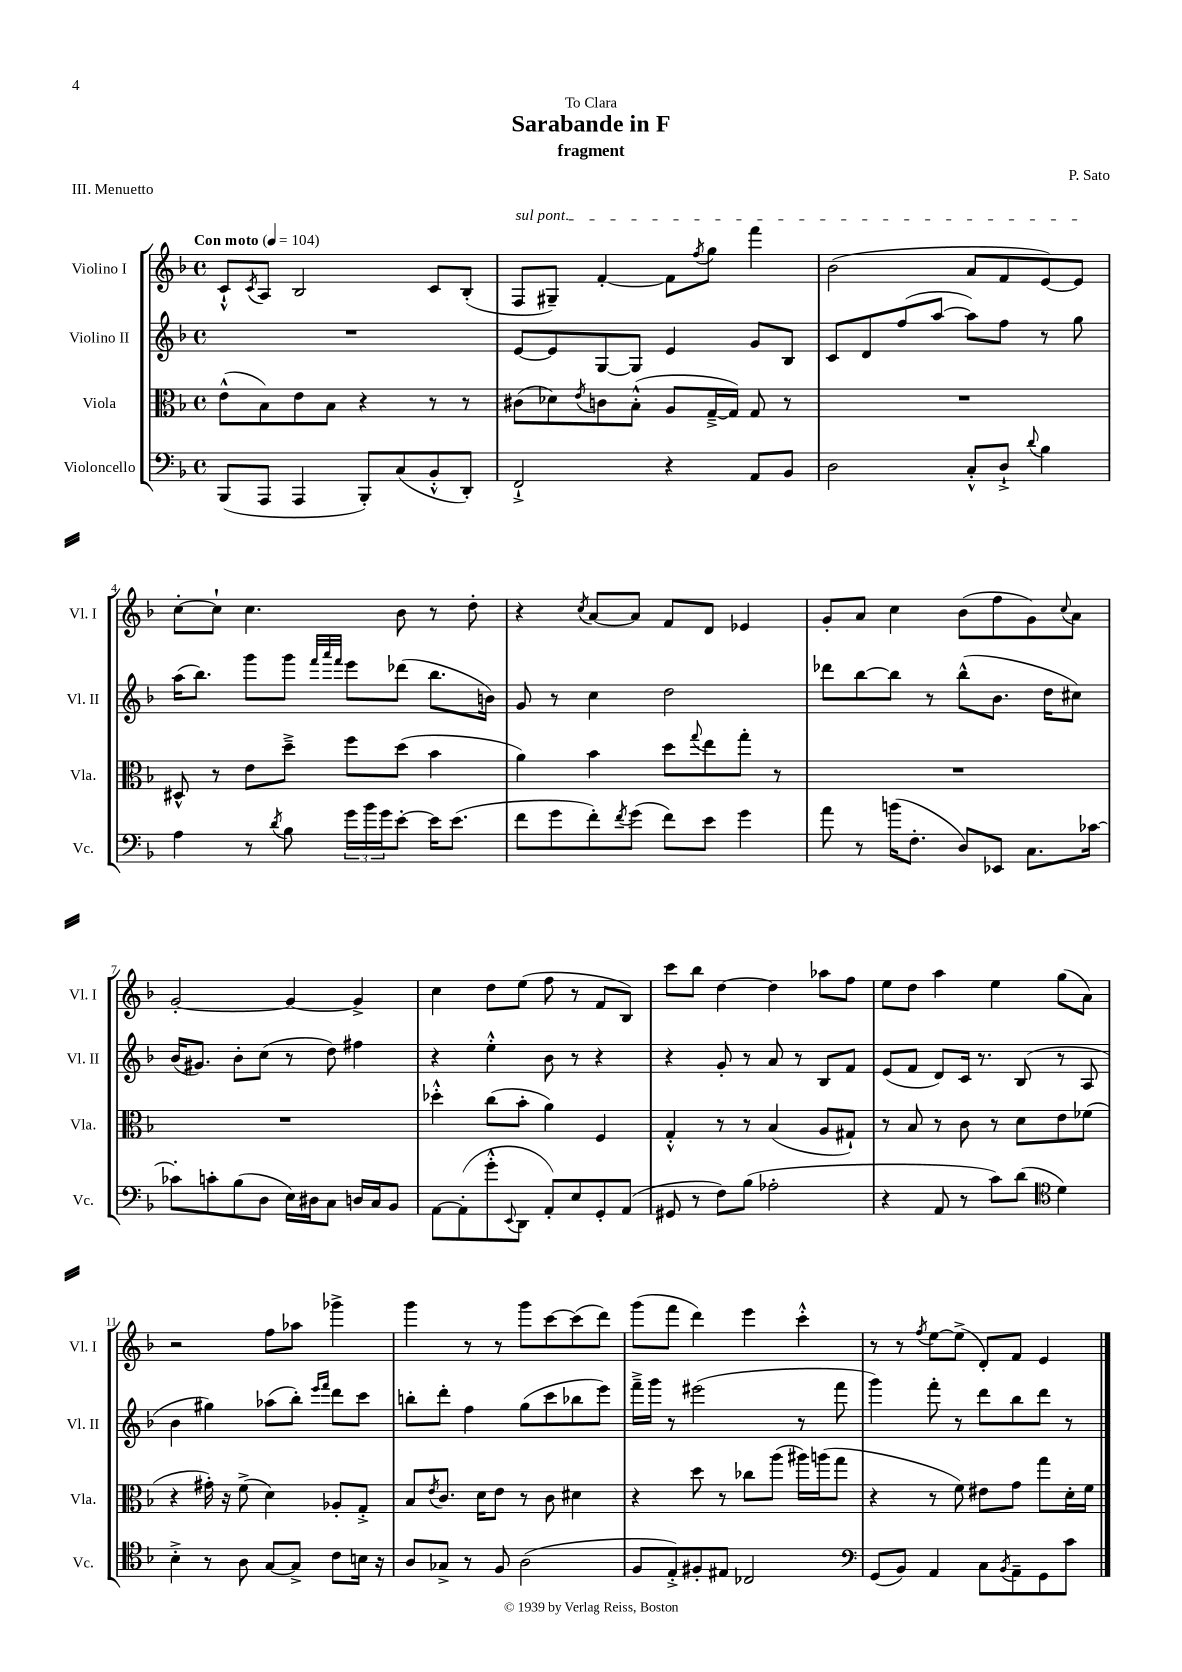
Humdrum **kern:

**kern	**kern	**kern	**kern
*staff4	*staff3	*staff2	*staff1
*clefF4	*clefC3	*clefG2	*clefG2
*k[b-]	*k[b-]	*k[b-]	*k[b-]
*M4/4	*M4/4	*M4/4	*M4/4
*met(c)	*met(c)	*met(c)	*met(c)
*MM104	*MM104	*MM104	*MM104
(8BBB-/L	(8e^^\L	1r	8c`^^/L
.	.	.	8qc/
8AAA/J	8B-\)	.	8A/J
4AAA/	8e\	.	2B-/
.	8B-\J	.	.
8BBB-'/L)	4r	.	.
(8C/	.	.	.
8BB-'^^/	8r	.	8c/L
8DD'/J)	8r	.	(8B-'/J
=	=	=	=
2FF`^/	(8c#\L	[8e/L	8F/L
.	8d-\)	8e/]	8G#~/J)
.	8qe/	.	.
.	8c\	[8G/	[4f'/
.	(8B-'^^\J	8G/]J	.
4r	8A/L	4e/	8f\]L
.	.	.	8qff/
.	[16G~^/L	.	8gg\J
.	16G/]JJ)	.	.
8AA/L	8G/	8g/L	4fff\
8BB-/J	8r	8B-/J	.
=	=	=	=
2D\	1r	8c/L	(2b-\
.	.	8d/	.
.	.	(8ff/	.
.	.	[8aa/J	.
8C'^^/L	.	8aa\]L)	8a/L
8D`^/J	.	8ff\J	8f/
8qqd/	.	.	.
4B-\	.	8r	[8e/)
.	.	8gg\	8e/]J
=	=	=	=
4A\	8D#^^/	(16aa\LK	[8cc'\L
.	.	8.bb-\J)	.
.	8r	.	8cc`\]J
8r	8e\L	8ggg\L	4.cc\
8qd/	.	.	.
8B-\	8dd~^\J	8ggg\J	.
.	.	32qqfff/LLL	.
.	.	32qqaaa/	.
.	.	32qqfff/JJJ	.
24g\LL	8ff\L	8eee\L	.
24b-\	.	.	.
24g\J	.	.	.
[8e'\J	(8dd\J	(8ddd-\J	8b-\
16e\]LK	4b-\	8.bb-\L	8r
(8.e\J	.	.	.
.	.	.	8dd'\
.	.	16b\Jk)	.
=	=	=	=
8f\L	4a\)	8g/	4r
8g\	.	8r	.
.	.	.	8qcc/
8f'\)	4b-\	4cc\	[8a/L
8qf/	.	.	.
(8g\J	.	.	8a/]J
8f\L)	8dd\L	2dd\	8f/L
.	8qqgg/	.	.
8e\J	8ee\	.	8d/J
4g\	8gg'\J	.	4e-/
.	8r	.	.
=	=	=	=
8a\	1r	8ddd-\L	8g'/L
8r	.	[8bb-\	8a/J
(16b\LK	.	8bb-\]J	4cc\
8.F'\J	.	.	.
.	.	8r	.
8D/L)	.	(8bb-^^\L	(8b-\L
8EE-/J	.	8.b-\J	8ff\
8.C\L	.	.	8g\)
.	.	16dd\LK	.
.	.	.	8qqcc/
.	.	8cc#\J)	8a\J
[16c-\Jk	.	.	.
=	=	=	=
8c-'\]L	1r	(16b-/LK	[2g'/
.	.	8.g#/J)	.
8c'\	.	.	.
(8B-\	.	8b-'\L	.
8D\J	.	(8cc\J	.
16E\LL)	.	8r	4g/_
16D#\J	.	.	.
8C\J	.	8dd\)	.
16D/LL	.	4ff#\	4g^/]
16C/J	.	.	.
8BB-/J	.	.	.
=	=	=	=
[8AA\L	4dd-'^^\	4r	4cc\
(8AA'\]	.	.	.
8g'^^\	(8cc\L	4ee'^^\	8dd\L
8qqEE/	.	.	.
8DD\J	8b-'\J	.	(8ee\J
8AA'/L)	4a\)	8b-\	8ff\
8E/	.	8r	8r
8GG'/	4F/	4r	8f/L
(8AA/J	.	.	8B-/J)
=	=	=	=
8GG#/	4G'^^/	4r	8ccc\L
8r	.	.	8bb-\J
8F\L)	8r	8g'/	[4dd\
(8B-\J	8r	8r	.
2A-'\	(4B-/	8a/	4dd\]
.	.	8r	.
.	8A/L	8B-/L	8aa-\L
.	8G#`/J)	8f/J	8ff\J
=	=	=	=
4r	8r	(8e/L	8ee\L
.	8B-/	8f/J	8dd\J
8AA/	8r	8d/L)	4aa\
8r	8c\	16c/Jk	.
.	.	8.r	.
8c\L)	8r	.	4ee\
(8d\J	8d\L	(8B-/	.
*clefC4	*	*	*
4d\)	8e\	8r	(8gg\L
.	(8f-\J	8A/	8a\J)
=	=	=	=
4B-'^\	4r	4b-\	2r
8r	16g#'\)	4gg#\)	.
.	16r	.	.
8A\	(8f^\	.	.
[8G/L	4d\)	(8aa-\L	8ff\L
8G^/]J	.	8bb-'\J)	8aa-\J
.	.	16qqeee/LL	.
.	.	16qqfff/JJ	.
8c\L	8A-'/L	8ddd\L	4ggg-^\
16B\Jk	8G'^/J	8ccc\J	.
16r	.	.	.
=	=	=	=
8A/L	8B-/L	8bb'\L	4ggg\
.	8qe/	.	.
8G-^/J	8.c/J	8ddd'\J	.
8r	.	4ff\	8r
.	16d\LK	.	.
8F/	8e\J	.	8r
(2A\	8r	(8gg\L	8ggg\L
.	8c\	8ccc\	[8ccc\
.	4d#\	8bb-\	(8ccc\]
.	.	8eee\J)	8ddd\J)
=	=	=	=
8F/L	4r	16fff~^\LL	(8ggg\L
.	.	16ggg\JJ	.
8E'^/)	.	8r	8fff\J
8F#'/	8dd\	(2eee#\	4ddd\)
8E#/J	8r	.	.
2C-/	8cc-\L	.	4eee\
.	(8aa\J	.	.
.	16aa#\LL)	8r	4ccc'^^\
.	(16aa\J	.	.
.	8gg\J	8fff\	.
=	=	=	=
*clefF4	*	*	*
(8GG/L	4r	4ggg\)	8r
8BB-/J)	.	.	8r
.	.	.	8qff/
4AA/	8r	8fff'\	[8ee\L
.	8f\)	8r	(8ee^\]J
8C\L	8e#\L	8ddd\L	8d'/L)
8qBB-/	.	.	.
8AA~\	8g\J	8bb-\	8f/J
8GG\	8gg\L	8ddd\J	4e/
8c\J	16d'\L	8r	.
.	16f\JJ	.	.
==	==	==	==
*-	*-	*-	*-
